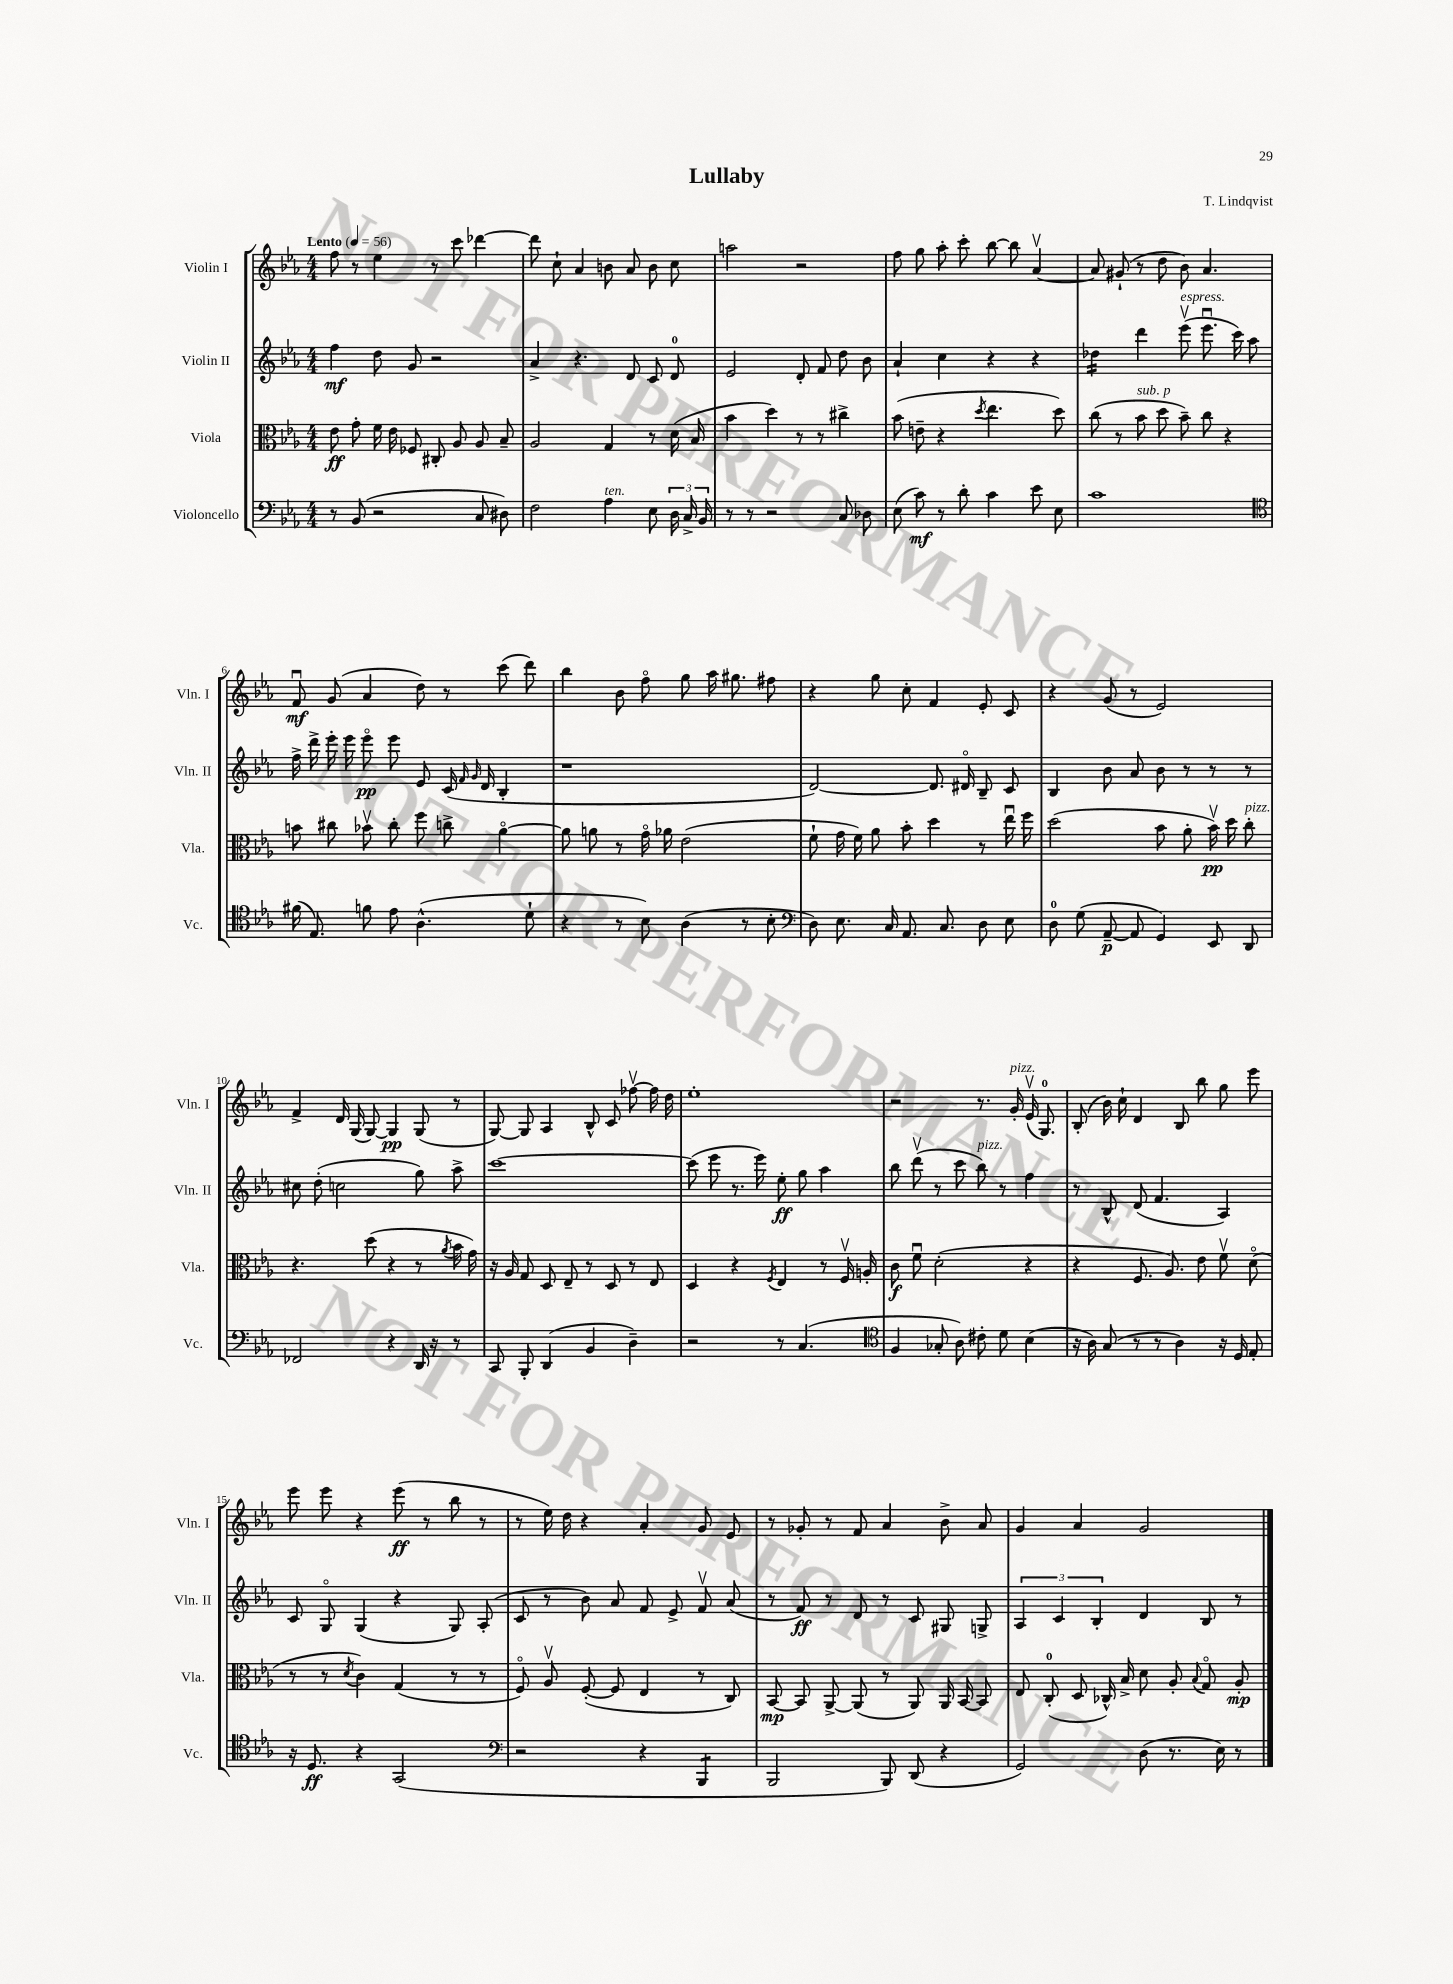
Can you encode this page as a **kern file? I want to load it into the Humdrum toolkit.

**kern	**kern	**kern	**kern
*staff4	*staff3	*staff2	*staff1
*clefF4	*clefC3	*clefG2	*clefG2
*k[b-e-a-]	*k[b-e-a-]	*k[b-e-a-]	*k[b-e-a-]
*M4/4	*M4/4	*M4/4	*M4/4
*MM56	*MM56	*MM56	*MM56
8r	8e-	4ff	8ff
(8BB-	8g'	.	8r
2r	16f	8dd	4ee-
.	16e-	.	.
.	8F-	8g	.
.	8C#'	2r	8r
.	8A-	.	8ccc
8C	8A-	.	[4ddd-
8D#)	8B-~	.	.
=	=	=	=
2F	2A-	4a-^	8ddd-]
.	.	.	8cc`
.	.	4.r	4a-
4A-	4G	.	8b
.	.	8d	8a-
8E-	8r	8c	8b
24D	(16d	8d	8cc
24C^	.	.	.
.	16B-	.	.
24BB-	.	.	.
=	=	=	=
8r	4b-	2e-	2aa
8r	.	.	.
2r	4dd)	.	.
.	8r	8d'	2r
.	8r	8f	.
8C	4cc#^	8dd	.
8D-	.	8b-	.
=	=	=	=
(8E-	(8b-	4a-`	8ff
8c)	8e~	.	8gg
8r	4r	4cc	8aa-'
8d'	.	.	8ccc'
.	8qdd	.	.
4c	4.ee-	4r	[8bb-
.	.	.	8bb-]
8e-	.	4r	[4a-v
8E-	8dd)	.	.
=	=	=	=
1c	(8cc	4dd-	8a-]
.	8r	.	(8g#`
.	8b-	4ddd	8r
.	8dd	.	8dd
.	8b-~)	(8eee-v	8b-)
.	8cc	8.eee-u	4.a-
.	4r	.	.
.	.	16ccc)	.
.	.	8aa-	.
=	=	=	=
*clefC4	*	*	*
(16f#	8b	16ff^	8fu
8.E-)	.	16ddd^	.
.	8cc#	16eee-'	(8g
.	.	16eee-	.
8f	8b-v	8eee-o	4a-
8e-	8cc#'	8eee-	.
(4.A-^^	8ff	8e-	8dd)
.	8cc^	(16c	8r
.	.	16qqf	.
.	.	16qqg	.
.	.	16d	.
.	[4a-o	4B-'	(8ccc
8d`	.	.	8ddd)
=	=	=	=
4r	8a-]	1r	4bb-
.	8a	.	.
8r	8r	.	8b-
8B-)	16go	.	8ffo
.	16a-	.	.
(4A-	(2e-	.	8gg
.	.	.	16aa-
.	.	.	8.gg#
8r	.	.	.
8B-'	.	.	8ff#
=	=	=	=
*clefF4	*	*	*
8D)	8f`	[2d)	4r
8.E-	16g	.	.
.	16f)	.	.
.	8a-	.	8gg
16C	.	.	.
8.AA-	8b-'	.	8cc'
.	4dd	8.d]	4f
8.C	.	.	.
.	.	16d#o	.
8D	8r	8B-~	8e-'
8E-	16ee-u	8c	8c
.	16ff	.	.
=	=	=	=
8D	(2dd	4B-	4r
(8G	.	.	.
[8AA-~	.	8b-	(8g
8AA-]	.	8a-	8r
4GG)	8b-	8b-	2e-)
.	8a-'	8r	.
8EE-	16b-v)	8r	.
.	16dd	.	.
8DD	8cc'	8r	.
=	=	=	=
2FF-	4.r	8cc#	4f^
.	.	(8dd'	.
.	.	2cc	16d
.	.	.	(16G
.	(8dd	.	[8G)
4r	4r	.	4G]
16DD	8r	8gg)	(8G
16r	.	.	.
.	8qa-	.	.
8r	16b-	8aa-^	8r
.	16g)	.	.
=	=	=	=
8CC	16r	[1ccc	[8G)
.	16A-	.	.
8BBB-'	8G	.	8G]
(4DD	8D	.	4A-
.	8E-~	.	.
4BB-	8r	.	8B-^^
.	8D	.	8c
4D~)	8r	.	[8ff-v
.	8E-	.	16ff-]
.	.	.	16dd
=	=	=	=
2r	4D	(8ccc]	1ee-'
.	.	8eee-	.
.	4r	8.r	.
.	.	16eee-)	.
.	8qF	.	.
8r	4E-	8ee-'	.
(4.C	.	8gg	.
.	8r	4aa-	.
.	16Fv	.	.
.	16A'	.	.
=	=	=	=
*clefC4	*	*	*
4F	8c	8bb-	2r
.	8fu	(8dddv	.
8G-'	(2d'	8r	.
8A-)	.	8ccc	.
8c#'	.	8bb-)	8.r
8d	.	8r	.
.	.	.	16g'
(4B-	4r	4ff	(16e-v
.	.	.	8.G)
=	=	=	=
16r	4r	8r	(8B-'
16A-)	.	.	.
(8G	.	8B-^^	16b-)
.	.	.	16cc`
8r	8.F	(8d	4d
8r	.	4.f	.
.	8.A-)	.	.
4A-)	.	.	8B-
.	8e-	.	8bb-
16r	8fv	4A-)	8gg
16D	.	.	.
8E-'	(8do	.	8eee-
=	=	=	=
16r	8r	8c	8eee-
8.D	.	.	.
.	8r	8Go	8eee-
.	8qd	.	.
4r	4c)	(4G	4r
(2GG	(4G	4r	(8eee-
.	.	.	8r
.	8r	8G)	8bb-
.	8r	(8A-'	8r
=	=	=	=
*clefF4	*	*	*
2r	8Fo)	8c	8r
.	8A-v	8r	16ee-)
.	.	.	16dd
.	([8F'	8b-)	4r
.	8F]	8a-	.
4r	4E-	8f	4a-'
.	.	8e-^	.
4BBB-	8r	8fv	8g
.	8C)	(8a-	8e-
=	=	=	=
2BBB-	[8BB-	8r	8r
.	8BB-]	8f)	8g-'
.	[8AA-^	8r	8r
.	(8AA-]	8d	8f
8BBB-)	8r	8r	4a-
(8DD	8AA-)	8c	.
4r	16AA-	8G#	8b-^
.	[16BB-	.	.
.	8BB-]	8G^	8a-
=	=	=	=
2GG)	8E-	6A-	4g
.	(8C'	.	.
.	.	6c	.
.	8D	.	4a-
.	.	6B-'	.
.	16C-^^)	.	.
.	16B-^	.	.
(8D	8d	4d	2g
8.r	8A-'	.	.
.	8qqB-	.	.
.	8Go	8B-	.
16E-)	.	.	.
8r	8A-'	8r	.
==	==	==	==
*-	*-	*-	*-
